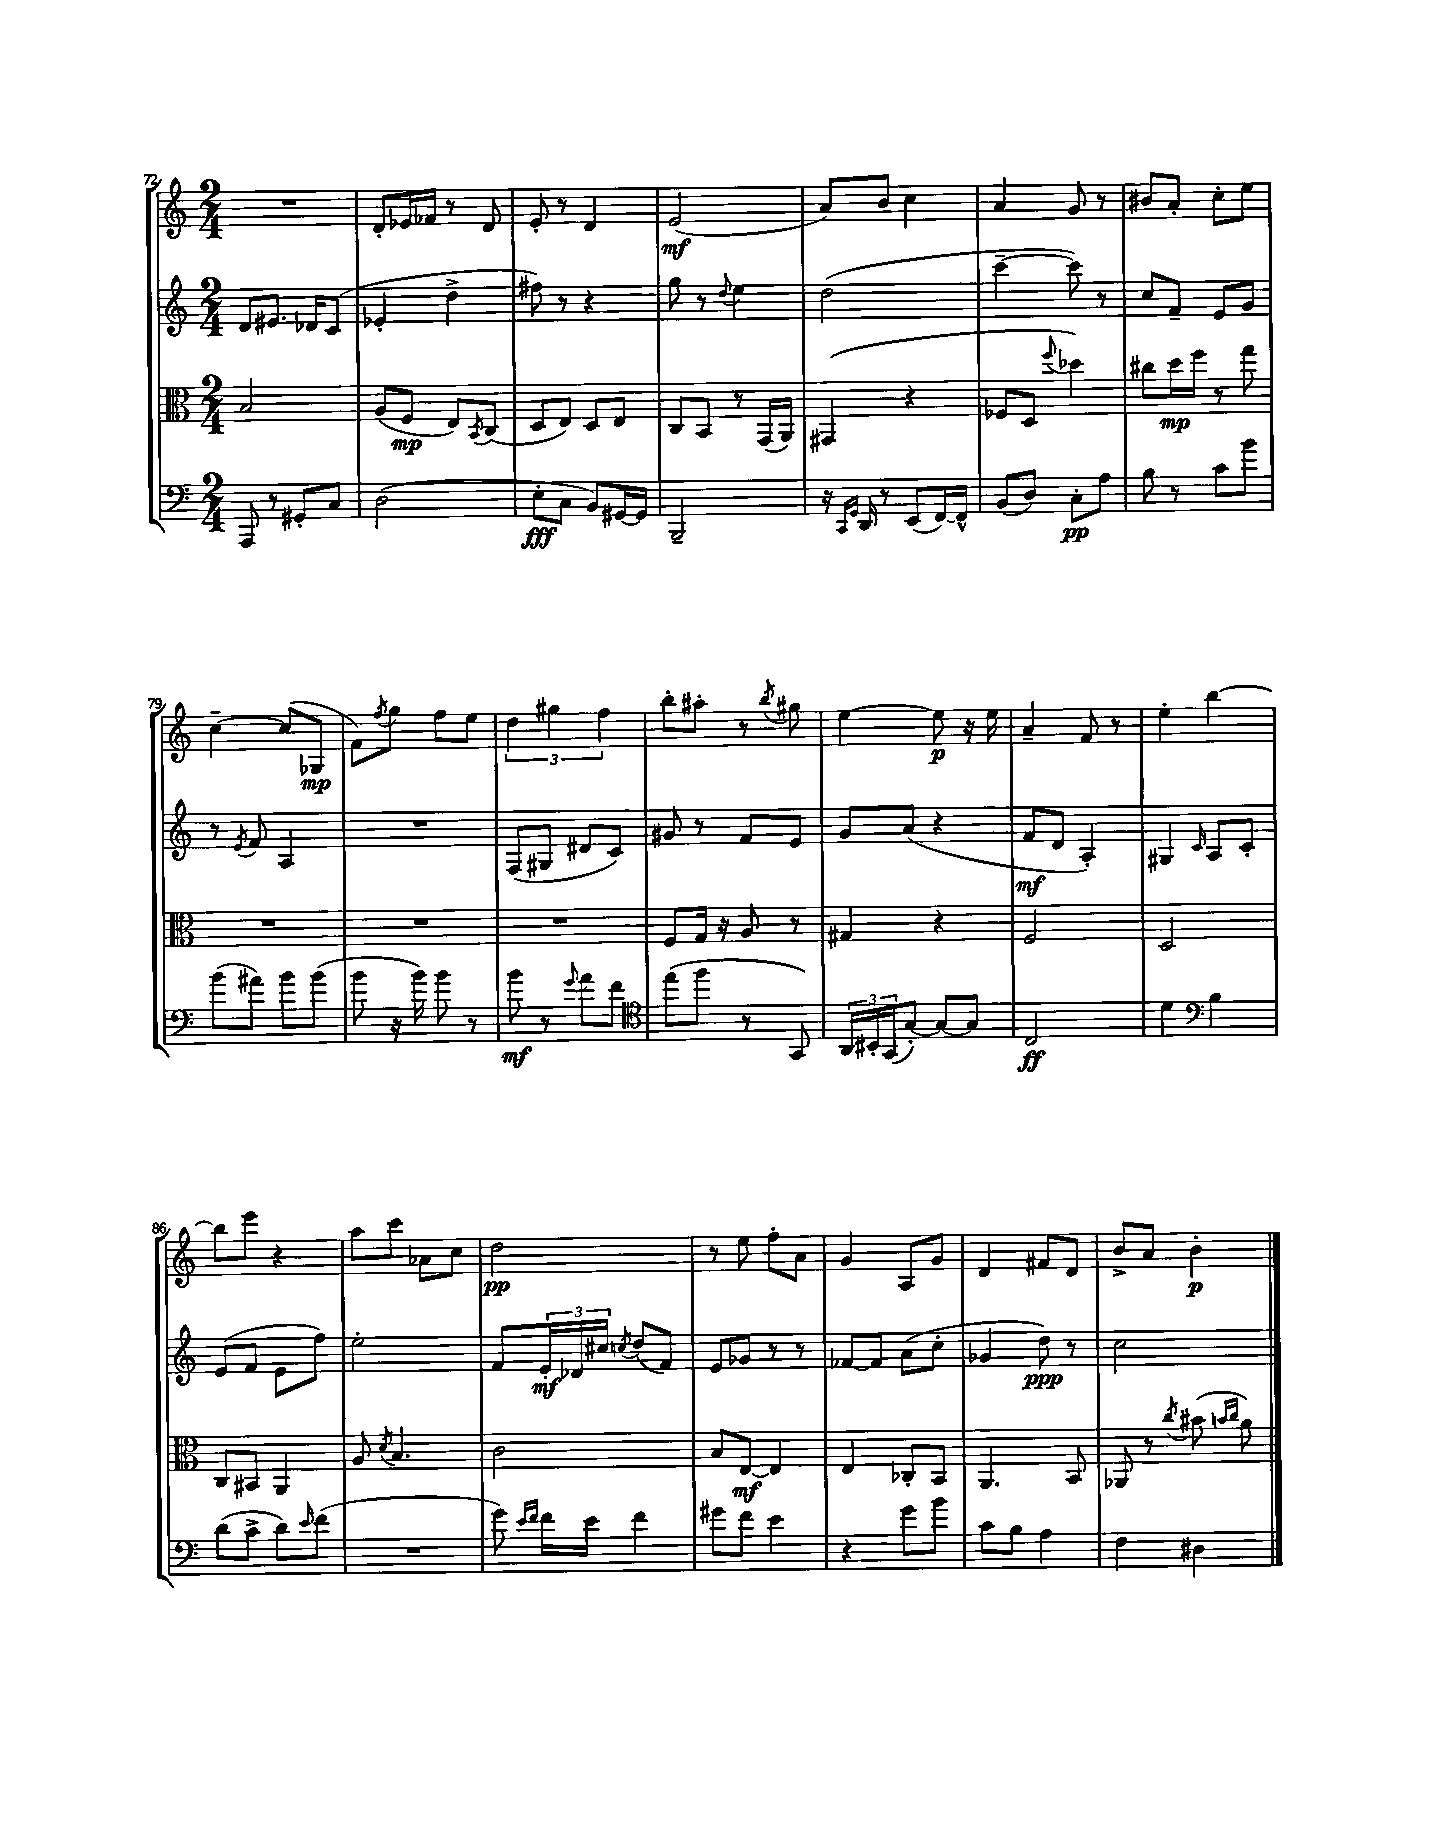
<<
\new StaffGroup <<
\new Staff = "s0" {
    \clef treble \key c \major \numericTimeSignature \time 2/4
    R2 |
    d'8-. ees'16 fes'16 r8 d'8 |
    e'8-. r8 d'4 |
    e'2\mf( |
    a'8) b'8 c''4 |
    a'4 g'8 r8 |
    bis'8 a'8-. c''8-. e''8 |
    c''4~-- c''8( ges8\mp |
    f'8) \acciaccatura { f''8 } g''8 f''8 e''8 |
    \tuplet 3/2 { d''4 gis''4 f''4 } |
    b''8-. ais''8-. r8 \acciaccatura { b''8 } gis''8 |
    e''4~ e''8\p r16 e''16 |
    a'4-- f'8 r8 |
    e''4-. b''4~ |
    b''8 e'''8 r4 |
    a''8 c'''8 aes'8 c''8 |
    d''2\pp |
    r8 e''8 f''8-. a'8 |
    g'4 a8 g'8 |
    d'4 fis'8 d'8 |
    b'8-> a'8 b'4-.\p \bar "|." |
}
\new Staff = "s1" {
    \clef treble \key c \major \numericTimeSignature \time 2/4
    d'8 eis'8. des'16 c'8( |
    ees'4-. d''4-> |
    fis''8) r8 r4 |
    g''8 r8 \appoggiatura { d''8 } e''4 |
    d''2( |
    c'''4~-- c'''8) r8 |
    c''8 f'8-- e'8 g'8 |
    r8 \acciaccatura { e'8 } f'8 a4 |
    R2 |
    f8( gis8 dis'8 c'8) |
    gis'8 r8 f'8 e'8 |
    g'8 a'8( r4 |
    f'8\mf d'8 a4-.) |
    gis4 \grace { c'16 } a8 c'8-. |
    e'8( f'8 e'8 f''8) |
    e''2-. |
    f'8 \tuplet 3/2 { e'16-.\mf des'16 cis''16 } \acciaccatura { c''8 } d''8( f'8) |
    e'8 ges'8 r8 r8 |
    fes'8~ fes'8 a'8( c''8-. |
    ges'4 d''8\ppp) r8 |
    c''2 \bar "|." |
}
\new Staff = "s2" {
    \clef alto \key c \major \numericTimeSignature \time 2/4
    b2 |
    a8( f8\mp e8) \acciaccatura { b,8 } c8( |
    d8 e8) d8 e8 |
    c8 b,8 r8 g,16( a,16) |
    gis,4( r4 |
    fes8 d8 \appoggiatura { f''8 } des''4) |
    cis''8 d''16\mp f''16 r8 g''8 |
    R2 |
    R2 |
    R2 |
    f8 g16 r16 a8 r8 |
    gis4 r4 |
    f2 |
    d2 |
    c8 bis,8 a,4 |
    a8 \acciaccatura { d'8 } b4. |
    c'2 |
    b8 e8~\mf e4 |
    e4 ces8-. b,8 |
    a,4. b,8 |
    aes,8 r8 \acciaccatura { c''8 } bis'8( \grace { b'16 c''16 } a'8) \bar "|." |
}
\new Staff = "s3" {
    \clef bass \key c \major \numericTimeSignature \time 2/4
    a,,8 r8 gis,8-. c8 |
    d2( |
    e8-.\fff c8 b,8) gis,16~ gis,16 |
    b,,2-- |
    r16 \grace { c,16 g,16 } d,16 r8 e,8( f,16~) f,16-^ |
    b,8( d8) c8-.\pp a8 |
    b8 r8 c'8 b'8 |
    b'8( ais'8) b'8 b'8( |
    b'8 r16 b'16) b'8 r8 |
    b'8\mf r8 \appoggiatura { g'8 } a'8 f'8 |
    \clef tenor e''8( f''8 r8 g,8) |
    \tuplet 3/2 { a,16 bis,16-. g,16( } g8~-.) g8~ g8 |
    c2\ff |
    d'4 \clef bass b4 |
    d'8( c'8-> d'8) \grace { e'16 } f'8( |
    R2 |
    g'8) \grace { e'16 f'16 } f'16 e'16 f'4 |
    gis'8 f'8 e'4 |
    r4 g'8 b'8 |
    c'8 b8 a4 |
    f4 dis4 \bar "|." |
}
>>
>>
\layout { \context { \Score currentBarNumber = #72 } }
